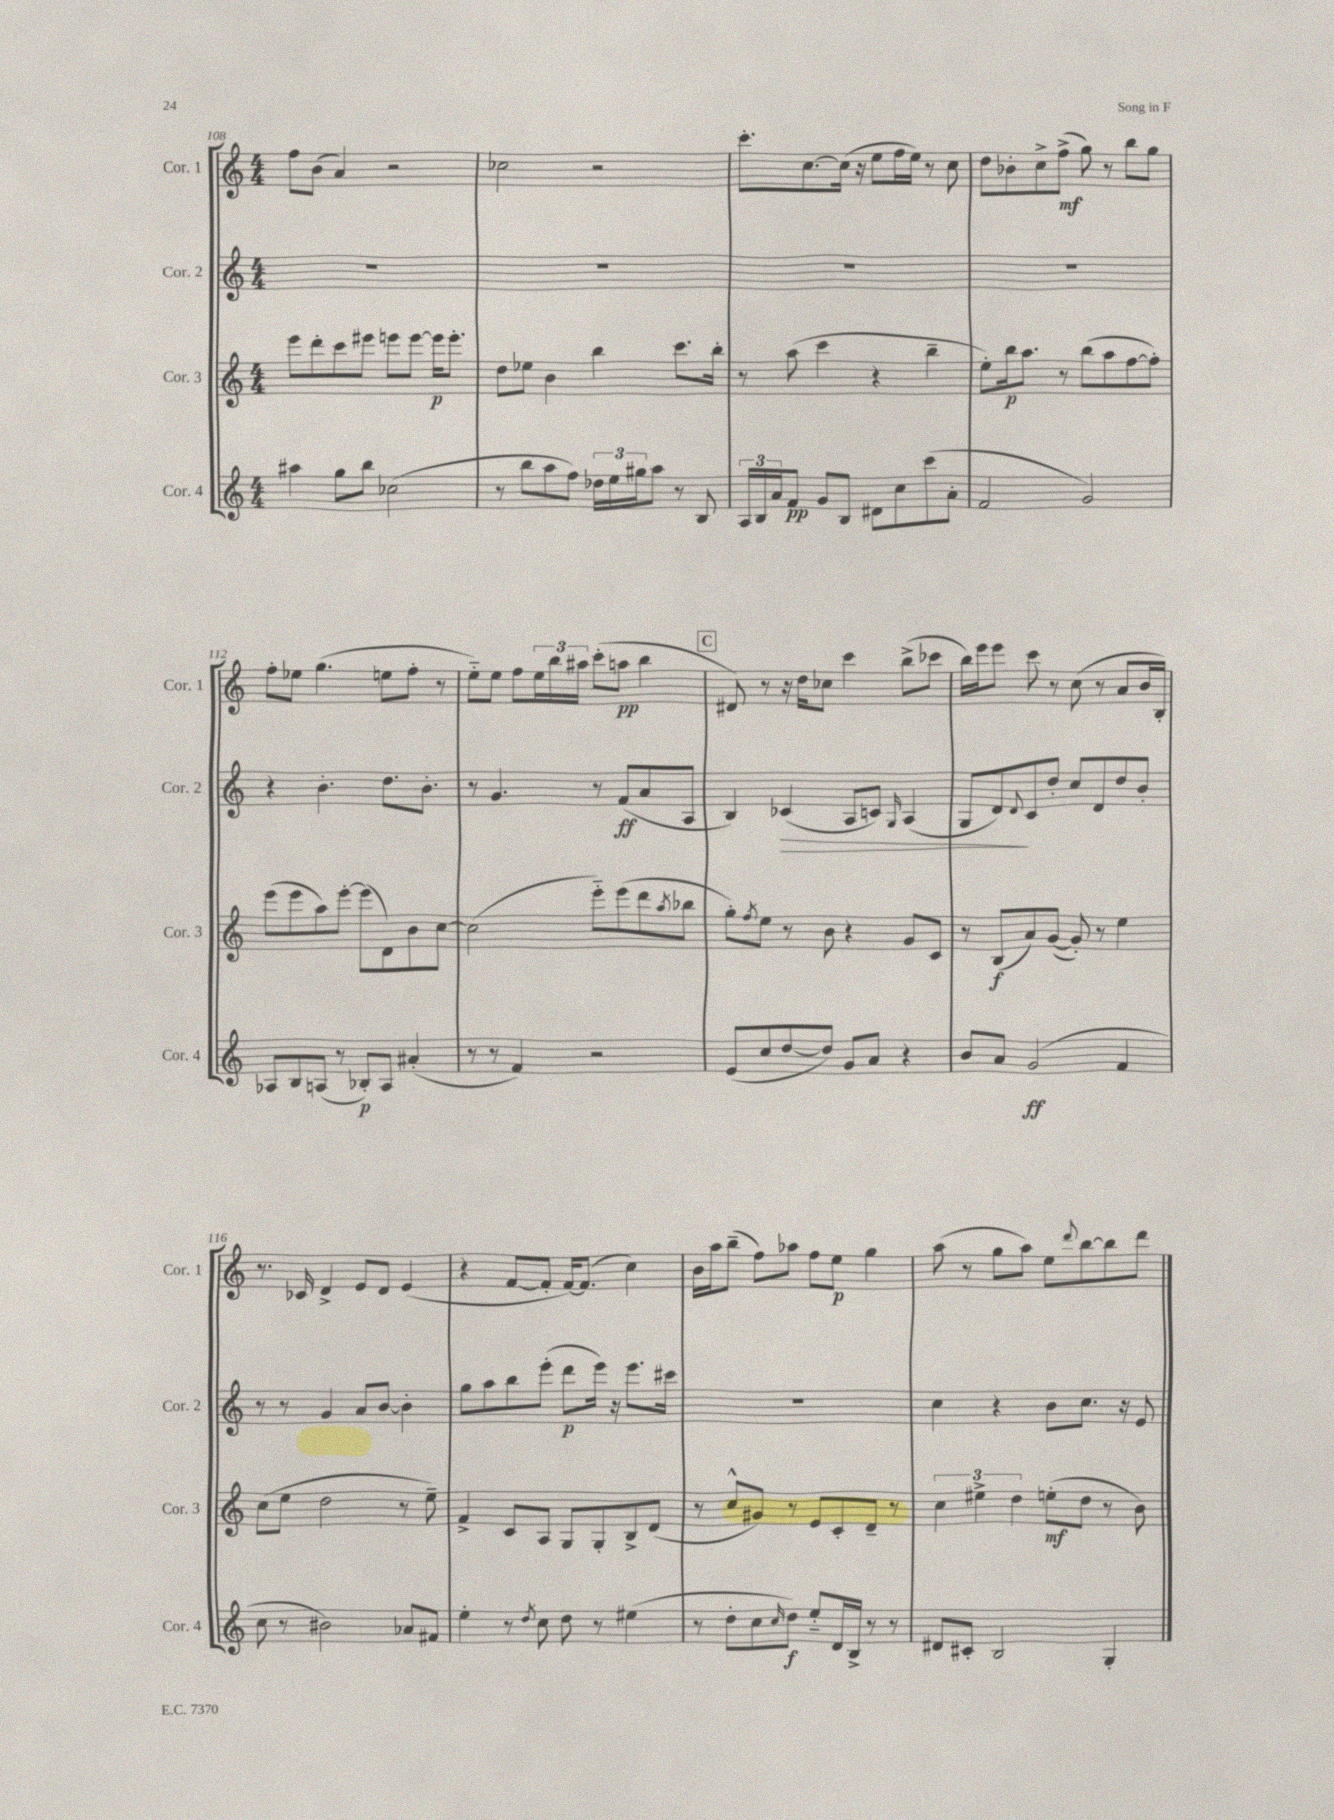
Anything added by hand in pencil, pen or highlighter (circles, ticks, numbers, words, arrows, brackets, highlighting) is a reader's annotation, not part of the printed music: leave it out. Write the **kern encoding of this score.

**kern	**kern	**kern	**kern
*staff4	*staff3	*staff2	*staff1
*clefG2	*clefG2	*clefG2	*clefG2
*k[]	*k[]	*k[]	*k[]
*M4/4	*M4/4	*M4/4	*M4/4
4aa#	8eee	1r	8ff
.	8ddd'	.	(8b
8gg	8ccc	.	4a)
8bb	8eee#	.	.
(2cc-	8eee	.	2r
.	[8eee	.	.
.	16eee]	.	.
.	8.eee'	.	.
=	=	=	=
8r	8dd	1r	2cc-
8bb	8ee-	.	.
8aa	4b	.	.
8ff)	.	.	.
24dd-	4bb	.	2r
24ee	.	.	.
24gg#	.	.	.
8aa	.	.	.
8r	8.ccc	.	.
8B	.	.	.
.	16bb'	.	.
=	=	=	=
24A	8r	1r	8.ccc'
24B	.	.	.
24a	.	.	.
8f	(8aa	.	.
.	.	.	[8.cc
8g	4ccc	.	.
8B	.	.	(16cc]
.	.	.	16r
8d#	4r	.	8ee
8cc	.	.	16ff
.	.	.	16ee)
(8ccc	4bb~	.	8r
8a'	.	.	8cc
=	=	=	=
2f	8ee')	1r	8dd
.	16bb	.	8b-'
.	8.aa	.	.
.	.	.	8cc^
.	8r	.	(8ff^
2g)	(8bb	.	8gg)
.	8aa	.	8r
.	[8ff	.	8bb
.	8ff'])	.	8gg
=	=	=	=
8A-	(8eee	4r	8ff'
8B	8eee	.	8ee-
(8A	8aa)	4.b'	(4.gg
8r	[8eee'	.	.
8B-')	(8eee]	.	.
8A	8d)	8.dd	8ee
(4a#'	8b	.	8ff'
.	.	8.b'	.
.	[8cc	.	8r
=	=	=	=
8r	(2cc]	8r	8ee'~)
8r	.	4.g	8ee
4f)	.	.	8ff
.	.	.	24ee
.	.	.	24bb
.	.	.	24aa#
2r	8eee'~)	8r	(8ccc'
.	(8eee	(8f	8aa
.	8ddd	8a	4bb
.	8qaa	.	.
.	8bb-	8A	.
=	=	=	=
(8e	8gg')	4B)	8d#)
.	8qff	.	.
8cc	8ee	.	8r
[8dd	8r	(4c-	16r
.	.	.	16dd
8dd])	8b	.	8cc-
8g	4r	8A	4ccc
8a	.	8c)	.
.	.	16qqG	.
4r	8g	(4A	(8bb^
.	8c	.	8ccc-
=	=	=	=
8b	8r	8G	16bb)
.	.	.	16eee
8a	(8B	8d)	8eee
.	.	8qqd	.
(2g	8a)	8c	8ccc
.	([8g	8dd'	8r
.	8g'])	8cc	(8cc
.	8r	8d	8r
4f	4ee	8dd	8a
.	.	8b'	16b
.	.	.	16B')
=	=	=	=
8cc	(8cc	8r	8.r
8r	8ee	8r	.
.	.	.	16c-
2b#)	2dd	4g	4d^
.	.	8a	8e
.	.	[8b	8d
8a-	8r	4b']	(4e
8f#	8ee~)	.	.
=	=	=	=
4ee'	4f^	8gg	4r
.	.	8aa	.
8r	8c	8bb	[8f
8qdd	.	.	.
8cc	8A	(8eee'	8f']
8dd	8G	8ddd	[16f)
.	.	.	(8.f]
8r	8G'	16eee)	.
.	.	16r	.
(4ee#	8B^	8.eee	4cc)
.	(8d	.	.
.	.	16ccc#	.
=	=	=	=
8r	8r	1r	16b
.	.	.	16aa
8dd'	8cc^^	.	(8bb~
8cc	8g#)	.	8ff)
16qqcc	.	.	.
8dd)	8r	.	8aa-
8ee'~	8e	.	8ff
16d	8c'	.	8ee
16B^	.	.	.
8r	8d~	.	4gg
8r	8r	.	.
=	=	=	=
8d#	6cc	4cc	(8aa
8c#'	.	.	8r
.	6ee#^	.	.
2B	.	4r	8gg
.	6dd	.	.
.	.	.	8aa)
.	(8ee'	8b	8ee
.	.	.	8qqddd
.	8dd	8.cc	[8bb
4G'	8r	.	8bb]
.	.	16r	.
.	8b)	8e	8ddd
==	==	==	==
*-	*-	*-	*-
